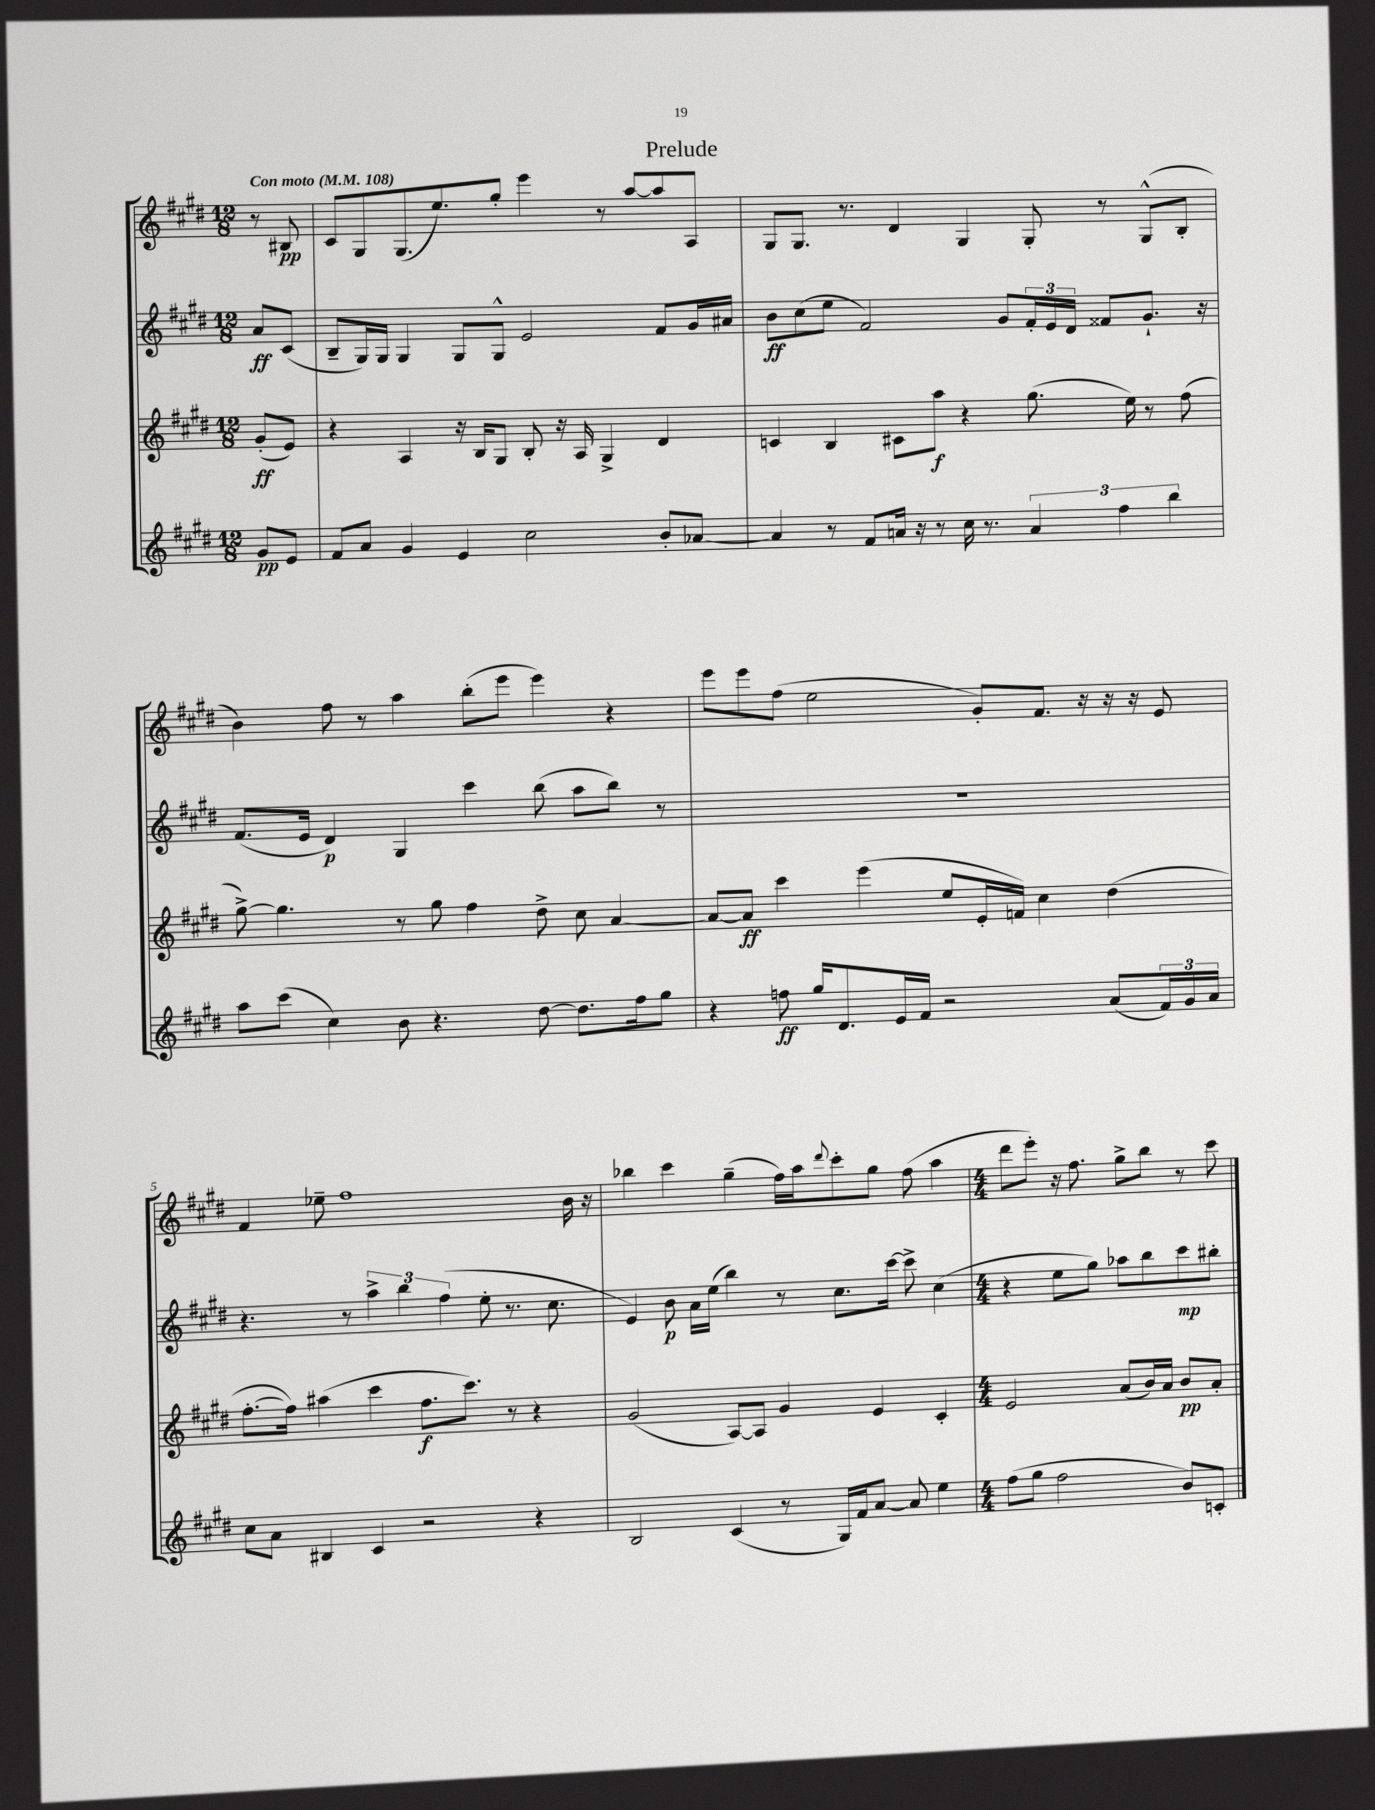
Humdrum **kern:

**kern	**kern	**kern	**kern
*staff4	*staff3	*staff2	*staff1
*clefG2	*clefG2	*clefG2	*clefG2
*k[f#c#g#d#]	*k[f#c#g#d#]	*k[f#c#g#d#]	*k[f#c#g#d#]
*M12/8	*M12/8	*M12/8	*M12/8
*MM108	*MM108	*MM108	*MM108
8g#	(8g#'	8a	8r
8e	8e)	(8c#	8B#
=	=	=	=
8f#	4r	8B~	8c#
8a	.	16G#)	8G#
.	.	16G#	.
4g#	4A	4G#	(8.G#
.	.	.	8.ee)
4e	16r	8G#	.
.	16B	.	.
.	8G#	8G#^^	8gg#'
2cc#	8B'	2e	4eee
.	16r	.	.
.	16A	.	.
.	4G#^	.	8r
.	.	.	[8aa
8b'	4d#	8f#	8aa]
[8a-	.	16g#	8A
.	.	16a#	.
=	=	=	=
4a-]	4c	8b	8G#
.	.	(8cc#	8.G#
8r	4B	8ee	.
.	.	.	8.r
8f#	.	2f#)	.
16a	8c#	.	4d#
16r	.	.	.
8r	8aa	.	.
16cc#	4r	.	4G#
8.r	.	.	.
.	.	8g#	.
6a	(8.gg#	24f#'	8G#'
.	.	24e	.
.	.	24d#	.
.	.	8f##	8r
6ff#	.	.	.
.	16ee)	.	.
.	8r	8.g#`	(8G#^^
6bb	.	.	.
.	(8ff#	.	8B'
.	.	16r	.
=	=	=	=
8aa	[8gg#^)	(8.f#	4b)
(8ccc#	4.gg#]	.	.
.	.	16e	.
4cc#)	.	4d#)	8ff#
.	.	.	8r
8b	8r	4G#	4aa
4.r	8gg#	.	.
.	4ff#	4ccc#	(8bb'
.	.	.	8eee
[8dd#	8dd#^	(8bb	4eee)
8.dd#]	8cc#	8aa	.
.	[4a	8bb)	4r
16ff#	.	.	.
8gg#	.	8r	.
=	=	=	=
4r	8a_	1.r	8eee
.	8a]	.	8eee
8ff	4ccc#	.	(8ff#
16gg#	.	.	2ee
8.d#	.	.	.
.	(4eee	.	.
16e	.	.	.
16f#	.	.	.
2r	8ee	.	.
.	16e'	.	8g#')
.	16f)	.	.
.	4cc#	.	8.f#
.	.	.	16r
(8a	(4dd#	.	16r
.	.	.	16r
24f#)	.	.	8e
24g#	.	.	.
24a	.	.	.
=	=	=	=
8cc#	[8.ff#'	4.r	4f#
8a	.	.	.
.	16ff#])	.	.
4B#	(4aa#	.	8ee-~
.	.	8r	1ff#
4c#	4ccc#	6aa^	.
.	.	6bb	.
2r	8.ff#	.	.
.	.	(6ff#	.
.	8.ccc#)	.	.
.	.	8ee'	.
.	8r	8.r	.
4r	4r	.	.
.	.	8.cc#	.
.	.	.	16b
.	.	.	16r
=	=	=	=
2B	(2g#	4e)	4bb-
.	.	8b	4ccc#
.	.	16a	.
.	.	(16ee	.
(4c#	[8A)	4bb)	(4gg#~
.	8A]	.	.
8r	4g#	8r	16ff#)
.	.	.	16aa
.	.	.	8qqddd#
16G#)	.	8.cc#	8ccc#'
16f#	.	.	.
[8a	4e	.	8gg#
.	.	[16ccc#	.
8a]	.	8ccc#^]	(8ff#
4ee	4c#'	(4cc#	4aa
=	=	=	=
*M4/4	*M4/4	*M4/4	*M4/4
(8ff#	2e	4r	8ddd#
8gg#	.	.	8eee')
2ff#	.	8ee	16r
.	.	.	8.ff#
.	.	8gg#)	.
.	(8a	8aa-	8gg#^
.	16b)	8bb	8bb
.	16a	.	.
8b)	8b	8ccc#	8r
8c'	8a'	8bb#'	8ccc#
==	==	==	==
*-	*-	*-	*-
